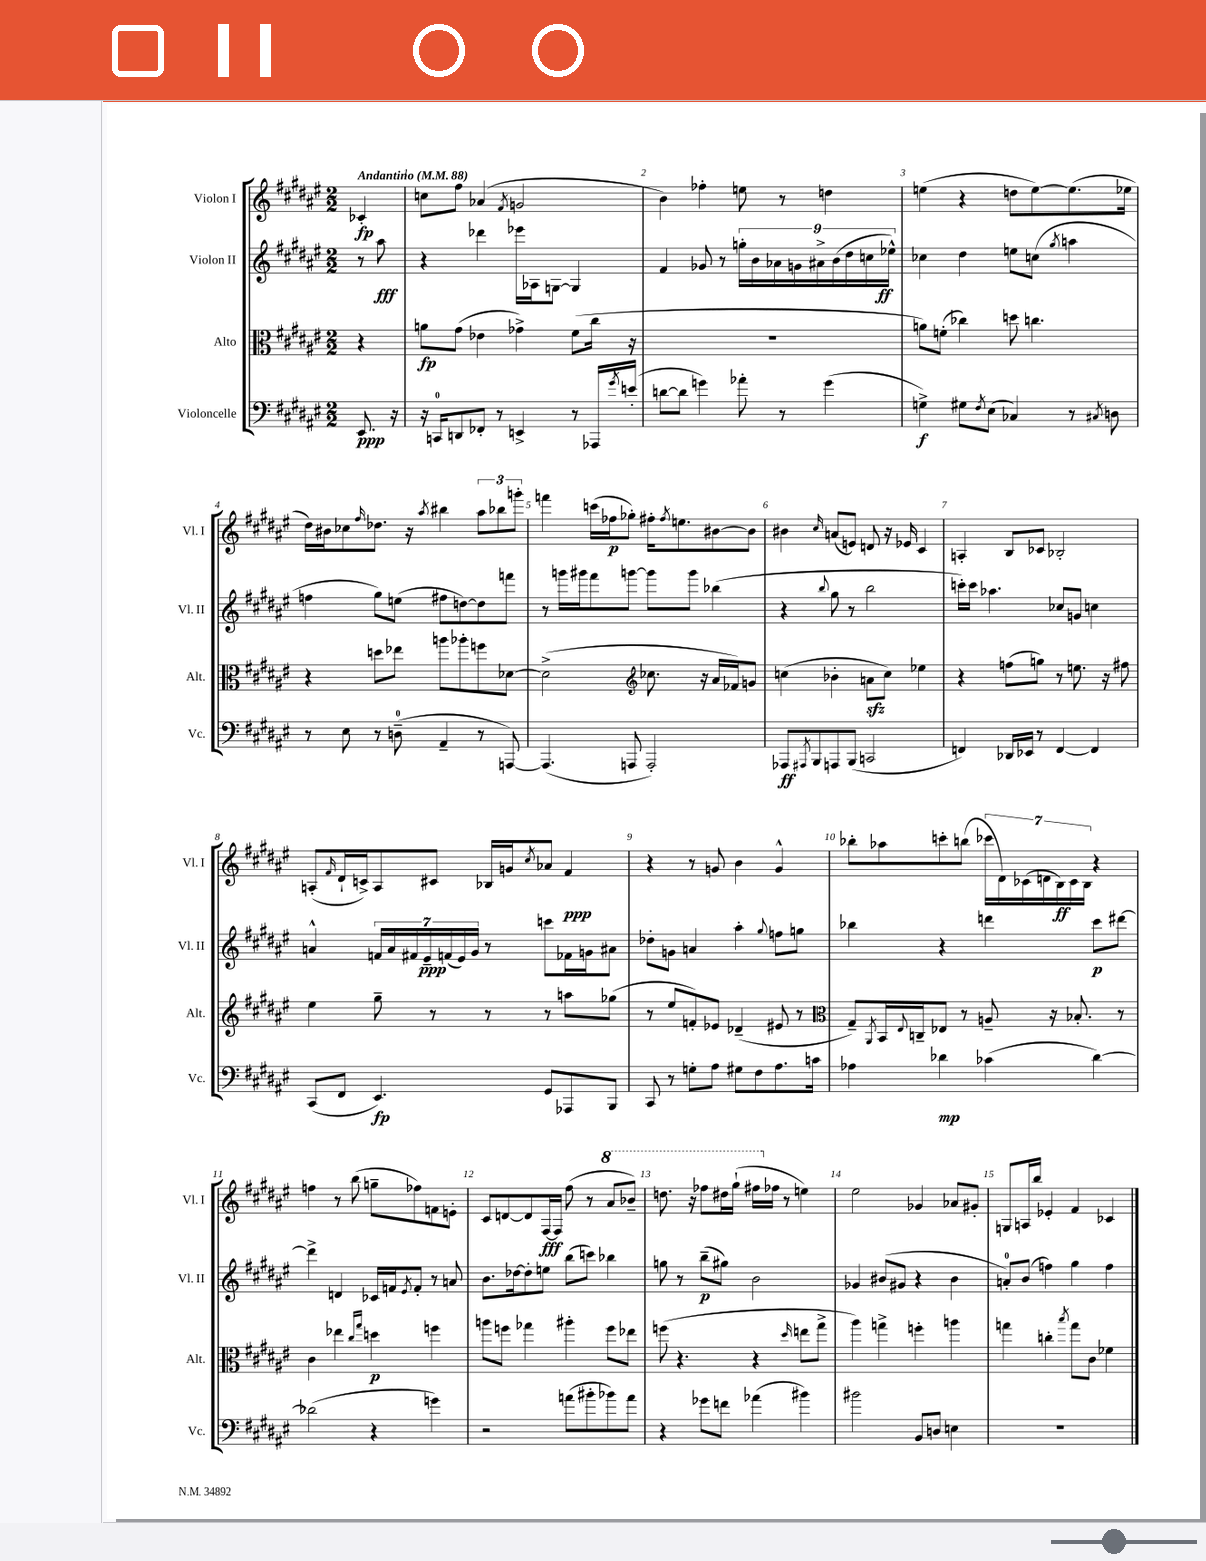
<<
\new StaffGroup <<
\new Staff = "s0" \with { instrumentName = "Violon I" shortInstrumentName = "Vl. I" } {
    \clef treble \key fis \major \numericTimeSignature \time 2/2 \partial 4 \tempo "Andantino" 4 = 88
    ces'4-.\fp |
    c''8 fis''8 aes'4( \acciaccatura { fis'8 } g'2 |
    b'4) fes''4-. e''8 r8 d''4 |
    e''4( r4 d''8 e''8~) e''8.( ees''16 |
    dis''16) bis'16 ces''8 \grace { fis''16 } des''8. r16 \acciaccatura { ais''8 } bis''4 \tuplet 3/2 { ais''8 bes''8 g'''8-. } |
    f'''4 c'''16( fes''16\p ges''8-.) fis''16-. \acciaccatura { fis''8 } e''8. bis'8~ bis'8 |
    bis'4 \grace { cis''16 } a'8( e'8) d'8 r16 ees'16 cis'4 |
    a4-. b8 ces'8 bes2-. |
    a8-.( \grace { fis'16 } dis'16-! c'16->) a8 cis'8 bes16 g'16 \acciaccatura { cis''8 } aes'8 fis'4\ppp |
    r4 r8 g'8 b'4 g'4-^ |
    bes''8-. aes''8 c'''8-. b''8( \tuplet 7/4 { ces'''16 dis'16) ces'16( d'16 b16\ff) ces'16 b16 } r4 |
    f''4 r8 b''8( g''8-- fes''8) f'8 e'8-. |
    cis'8 d'8~ d'8 fis16~\fff fis16 fis''8( r8 \ottava #1 ais''8 bes''8--) |
    d'''8. r16 fes'''8 dis'''16 gis'''16-!( fis'''16 \ottava #0 fes''16 r8 e''4) |
    eis''2 ges'4 aes'8 gis'8-. |
    g8 a16 b''16 ees'4-. fis'4 ces'4 \bar "|." |
}
\new Staff = "s1" \with { instrumentName = "Violon II" shortInstrumentName = "Vl. II" } {
    \clef treble \key fis \major \numericTimeSignature \time 2/2 \partial 4
    r8 ais''8\fff |
    r4 des'''4 ees'''16 aes16 g8~ g4 |
    fis'4 ges'8 r8 \tuplet 9/8 { g''16-. b'16 aes'16 g'16 ais'16-> b'16( dis''16 c''16 ees''16-^\ff) } |
    ces''4 dis''4 e''8 c''8( \acciaccatura { gis''8 } a''4 |
    f''4 gis''8) e''8( fis''8 d''8~) d''8 f'''8 |
    r8 g'''16 gis'''16 fis'''8 g'''8~ g'''8 g'''8 bes''4( |
    r4 \appoggiatura { b''8 } gis''8 r8 b''2 |
    c'''16-.) c'''16 aes''4. ces''8 g'8 c''4 |
    a'4-^ \tuplet 7/4 { f'16 a'16 fis'16 eis'16--\ppp f'16( eis'16) gis'16 } r8 c'''8 fes'16 g'16 ais'8 |
    des''8-. g'8 a'4 ais''4-. \appoggiatura { gis''8 } f''8 g''8 |
    bes''4 r4 d'''4 cis'''8\p dis'''8~ |
    dis'''4-> d'4 ces'16 f'16 \acciaccatura { eis'8 } f'8-. r8 a'8 |
    b'8. des''16~ des''8-. e''8 b''8( c'''8) bes''4 |
    g''8 r8 b''8--\p( gis''8) b'2 |
    ges'4 bis'8( gis'8 r4 bis'4 |
    a'8-0-.) b'8( f''4) gis''4 f''4 \bar "|." |
}
\new Staff = "s2" \with { instrumentName = "Alto" shortInstrumentName = "Alt." } {
    \clef alto \key fis \major \numericTimeSignature \time 2/2 \partial 4
    r4 |
    a'8\fp gis'8( ees'4 ges'4->) fis'8( cis''16 r16 |
    R1 |
    a'8) f'8-.( ces''4) d''8 c''4. |
    r4 d''8 ees''8 a''8 aes''8-. f''8 des'8~ |
    des'2->( \clef treble ces''8. r16 ais'16 fes'16) g'8 |
    c''4( bes'4-. a'8\sfz c''8) ees''4 |
    r4 f''8( g''8) r8 e''8. r16 fis''8 |
    eis''4 gis''8-- r8 r8 r8 a''8 ges''8( |
    r8 eis''8 f'8-.) ees'8 des'4--( eis'8 r8 |
    \clef alto gis8--) \acciaccatura { ais,8 } b,16 \appoggiatura { eis8 } c16-- ees8 r8 a8-- r16 bes8.-. r8 |
    cis'4 ees''4 \grace { cis''16 gis''16 } d''4\p f''4 |
    a''8 f''8 ges''4 ais''4-. f''8 ees''8 |
    f''8( r4. r4 \grace { dis''16 } e''8 gis''8-> |
    ais''4) g''4-> f''4-. a''4 |
    g''4 c''4-. \acciaccatura { b''8 } g''8 cis'8 fes'4 \bar "|." |
}
\new Staff = "s3" \with { instrumentName = "Violoncelle" shortInstrumentName = "Vc." } {
    \clef bass \key fis \major \numericTimeSignature \time 2/2 \partial 4
    eis,8.\ppp r16 |
    r16 c,16-0 d,8 fes,8-. r8 e,4-> r8 aes,,16 \acciaccatura { gis'8 } e'16-.( |
    d'8~ d'8 g'4) aes'8-. r8 g'4( |
    g4->\f) gis8 \acciaccatura { fis8 } eis8( ces4) r8 \acciaccatura { cis8 } d8 |
    r8 eis8 r8 d8-0--( ais,4-- r8 a,,8~) |
    a,,4.( a,,8 a,,2-.) |
    aes,,8\ff \acciaccatura { ais,,8 } b,,8 a,,8 b,,8( c,2 |
    f,4) des,16 ees,16 r8 f,4~ f,4 |
    cis,8( fis,8 eis,4.\fp) gis,8 aes,,8 b,,8 |
    cis,8 r8 g8-. ais8 gis8 fis8 ais8. c'16 |
    aes4 des'4\mp ces'4( des'4~) |
    des'2( r4 g'4) |
    r2 a'8( bis'8-. bes'8) a'8 |
    r4 ges'8 f'8 aes'4( bis'4) |
    bis'2 b,8 d8 e4 |
    R1 \bar "|." |
}
>>
>>
\layout { \context { \Score \override BarNumber.break-visibility = ##(#f #t #t) barNumberVisibility = #all-bar-numbers-visible } }
